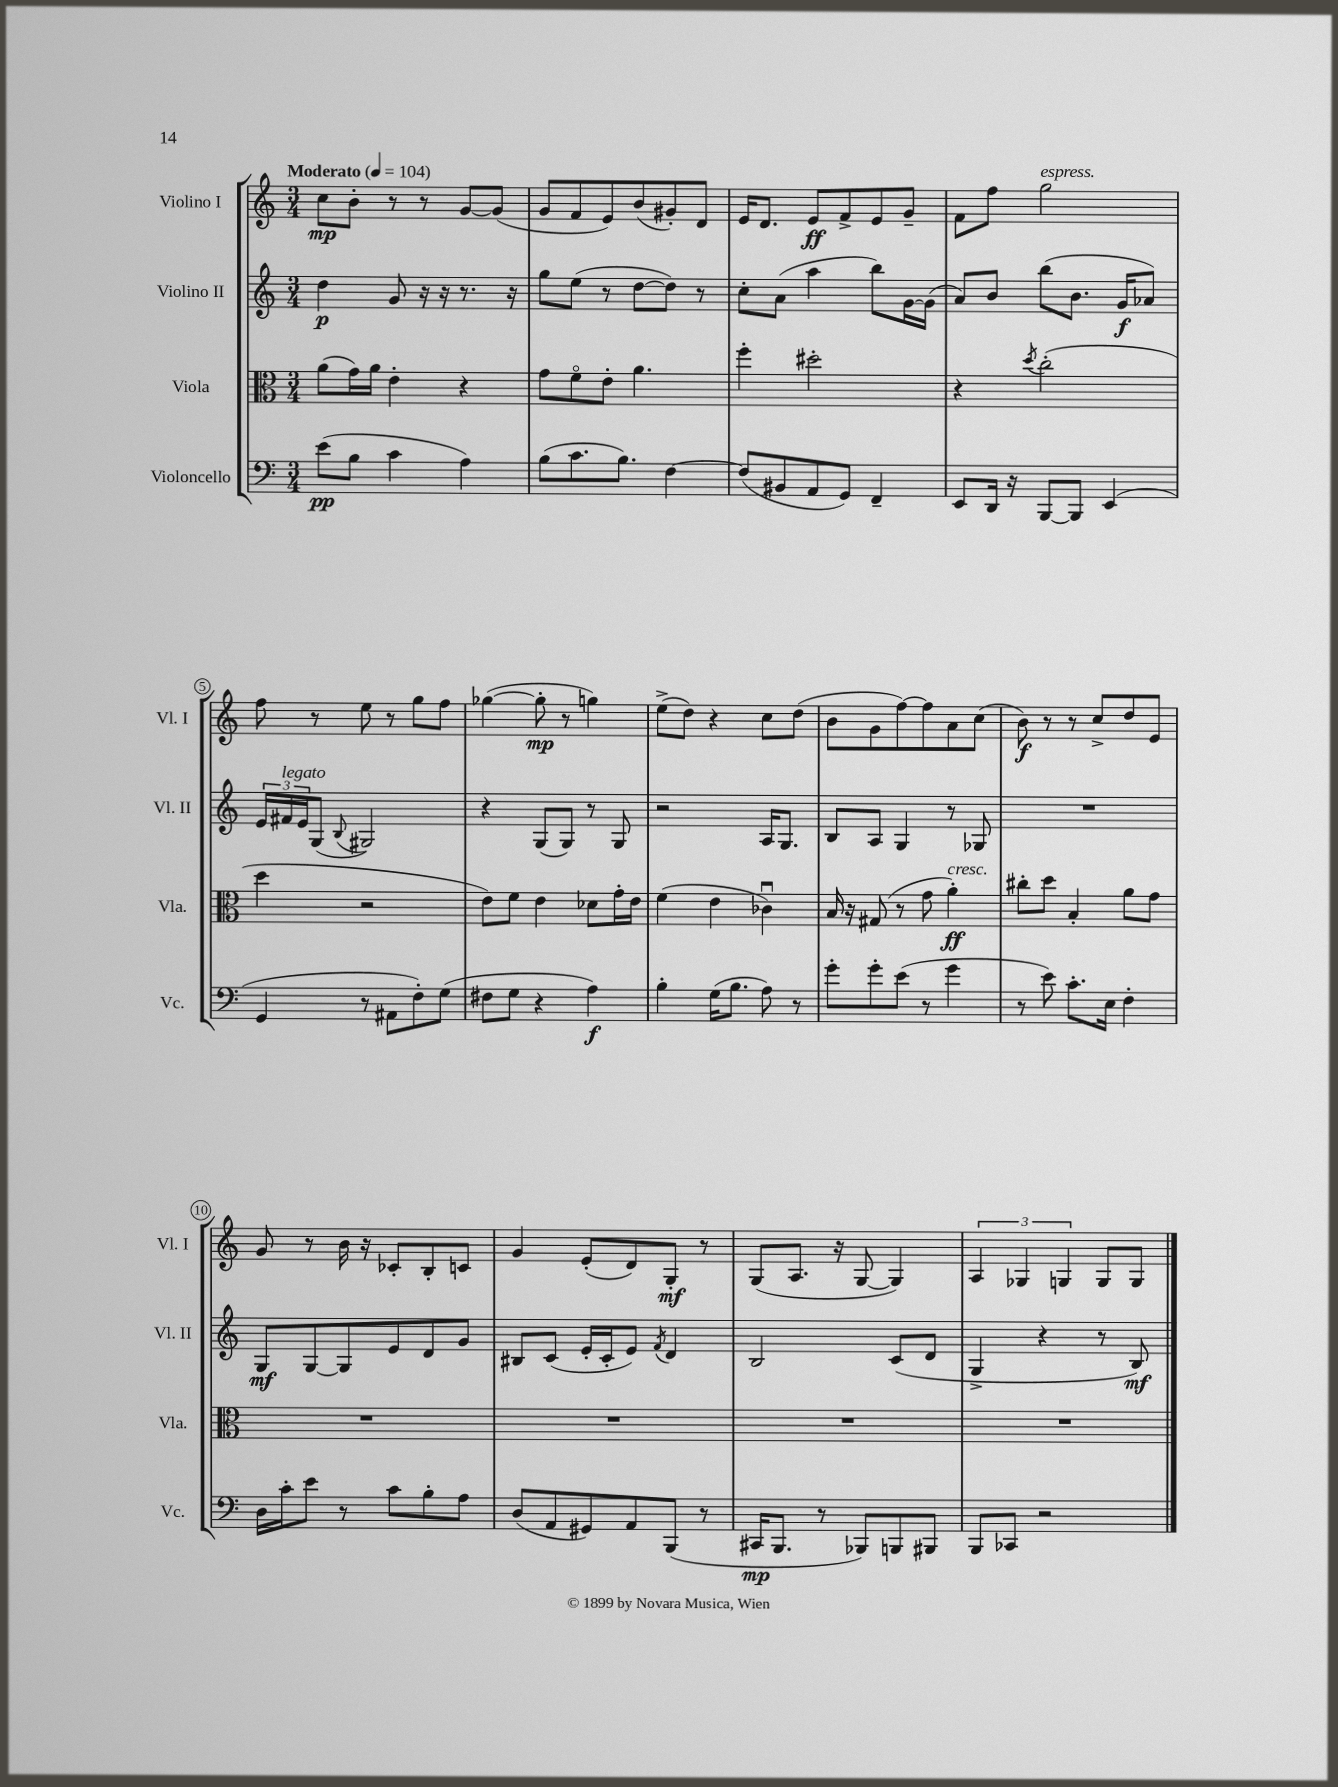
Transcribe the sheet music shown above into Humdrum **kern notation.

**kern	**kern	**kern	**kern
*staff4	*staff3	*staff2	*staff1
*clefF4	*clefC3	*clefG2	*clefG2
*k[]	*k[]	*k[]	*k[]
*M3/4	*M3/4	*M3/4	*M3/4
*MM104	*MM104	*MM104	*MM104
(8e	(8a	4dd	8cc
8B	16g)	.	8b'
.	16a	.	.
4c	4e'	8g	8r
.	.	16r	8r
.	.	16r	.
4A)	4r	8.r	[8g
.	.	.	(8g]
.	.	16r	.
=	=	=	=
(8B	8g	8gg	8g
8.c	8fo	(8ee	8f
.	8e'	8r	8e)
8.B)	.	.	.
.	4.a	[8dd	(8b
[4F	.	8dd])	8g#')
.	.	8r	8d
=	=	=	=
(8F]	4ff'	8cc'	16e
.	.	.	8.d
8BB#	.	(8a	.
8AA	2dd#'	4aa	8e
8GG)	.	.	8f^
4FF~	.	8bb)	8e
.	.	[16g	8g~
.	.	(16g]	.
=	=	=	=
8EE	4r	8a)	8f
16DD	.	8b	8ff
16r	.	.	.
.	8qdd	.	.
[8BBB	(2cc'	(8bb	2gg
8BBB]	.	8.b	.
(4EE	.	.	.
.	.	16g	.
.	.	8a-)	.
=	=	=	=
4GG	4dd	24e	8ff
.	.	24f#	.
.	.	24e	.
.	.	(8G	8r
.	.	8qqB	.
8r	2r	2G#)	8ee
8AA#	.	.	8r
8F')	.	.	8gg
(8G	.	.	8ff
=	=	=	=
8F#	8e)	4r	([4gg-
8G	8f	.	.
4r	4e	(8G	8gg-']
.	.	8G)	8r
4A)	8d-	8r	4gg)
.	16g'	8G	.
.	16e	.	.
=	=	=	=
4B'	(4f	2r	(8ee^
.	.	.	8dd)
(16G	4e	.	4r
8.B	.	.	.
8A)	4c-u)	16A	8cc
.	.	8.G	.
8r	.	.	(8dd
=	=	=	=
8g'	16B	8B	8b
.	16r	.	.
8g'	(8G#	8A	8g
(8e	8r	4G	[8ff)
8r	8g	.	8ff]
4g	4a')	8r	8a
.	.	8G-	(8cc
=	=	=	=
8r	8cc#'	2.r	8b)
8e)	8dd	.	8r
8.c'	4B'	.	8r
.	.	.	8cc^
16E	.	.	.
4F'	8a	.	8dd
.	8g	.	8e
=	=	=	=
16D	2.r	8G	8g
16c'	.	.	.
8e	.	[8G	8r
8r	.	8G]	16b
.	.	.	16r
8c	.	8e	8c-'
8B'	.	8d	8B'
8A	.	8g	8c
=	=	=	=
(8D	2.r	8B#	4g
8AA	.	(8c	.
8GG#)	.	16e'	(8e'
.	.	16c'	.
8AA	.	8e)	8d)
.	.	8qf	.
(8BBB	.	4d	8G'
8r	.	.	8r
=	=	=	=
16CC#	2.r	2B	(8G
8.BBB	.	.	.
.	.	.	8.A
8r	.	.	.
.	.	.	16r
8BBB-)	.	.	[8G
8BBB	.	(8c	4G])
8BBB#	.	8d	.
=	=	=	=
8BBB	2.r	4G^	6A
8CC-	.	.	.
.	.	.	6G-
2r	.	4r	.
.	.	.	6G
.	.	8r	8G
.	.	8B)	8G
==	==	==	==
*-	*-	*-	*-
